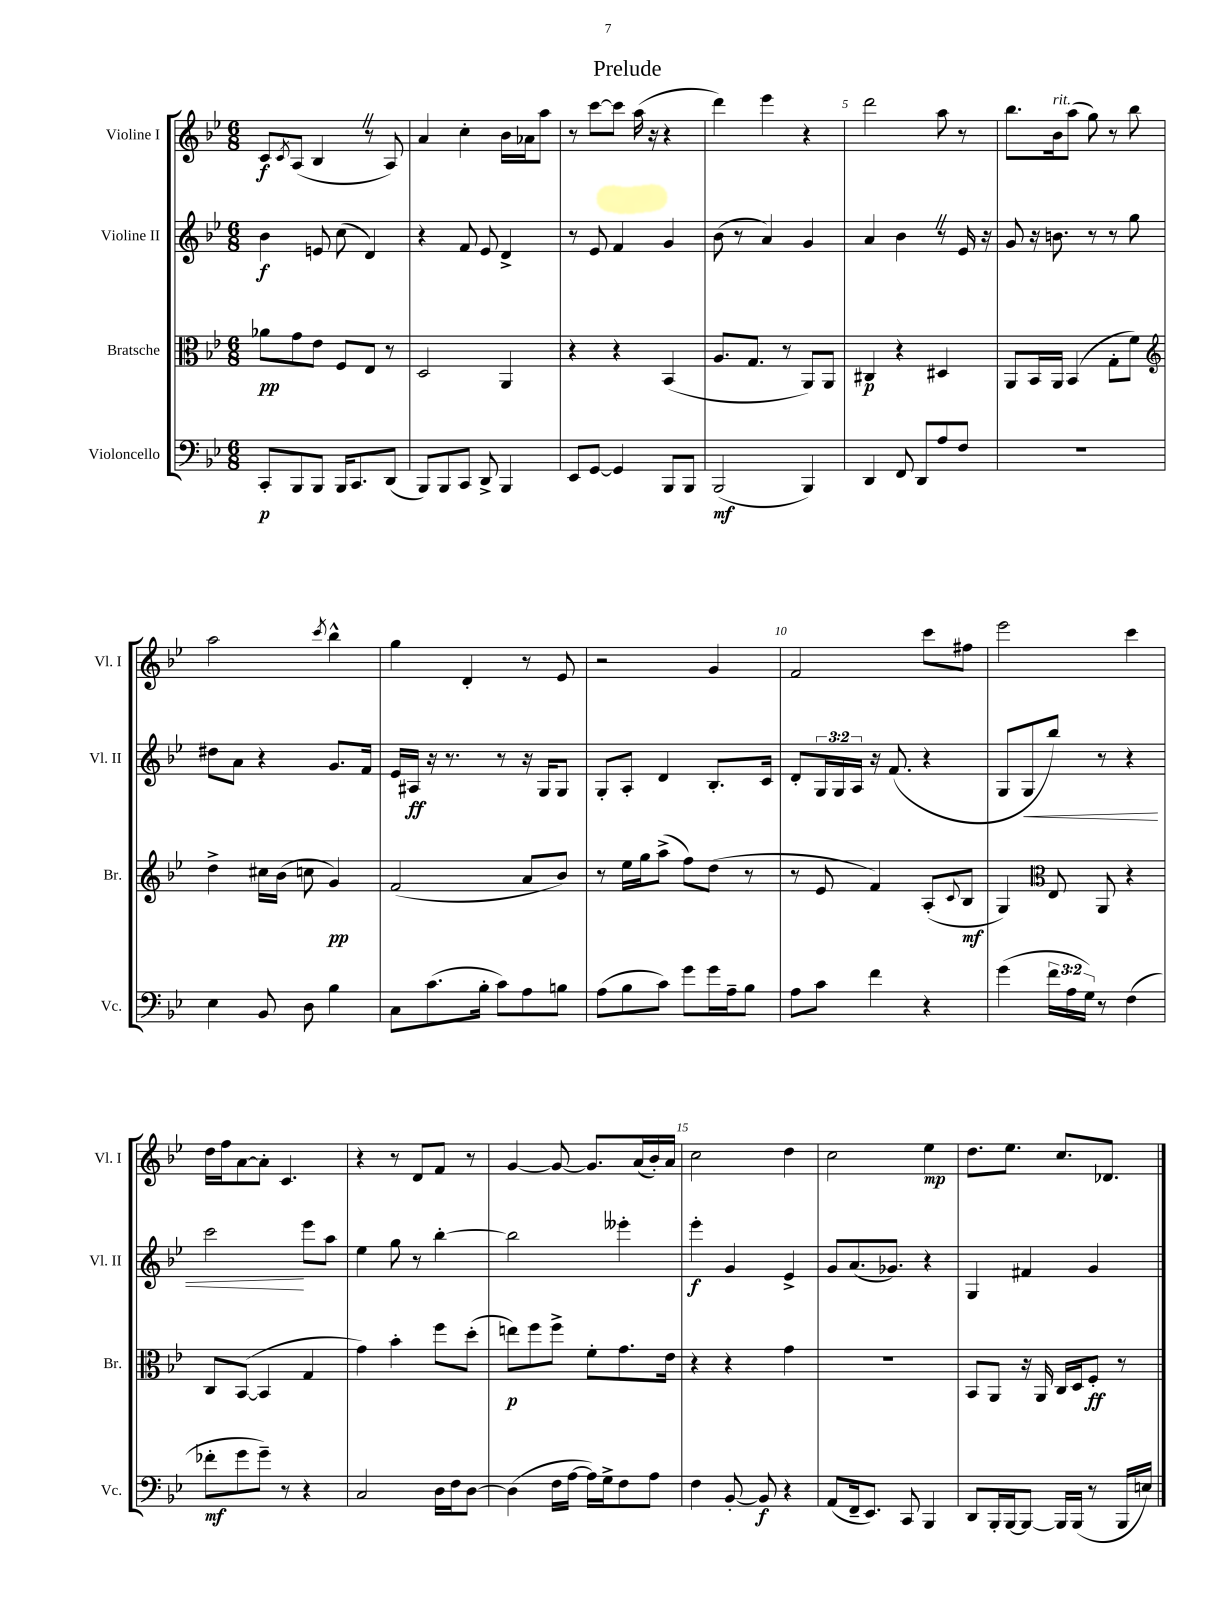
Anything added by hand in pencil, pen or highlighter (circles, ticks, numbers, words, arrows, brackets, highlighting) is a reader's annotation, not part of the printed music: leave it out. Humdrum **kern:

**kern	**kern	**kern	**kern
*staff4	*staff3	*staff2	*staff1
*clefF4	*clefC3	*clefG2	*clefG2
*k[b-e-]	*k[b-e-]	*k[b-e-]	*k[b-e-]
*M6/8	*M6/8	*M6/8	*M6/8
8CC'	8a-	4b-	8c
.	.	.	8qc
8BBB-	8g	.	(8A
8BBB-	8e-	8e	4B-
16BBB-	8F	(8cc	.
8.CC	.	.	.
.	8E-	4d)	8r
(8DD	8r	.	8A)
=	=	=	=
8BBB-)	2D	4r	4a
8BBB-	.	.	.
8CC	.	8f	4cc'
8DD^	.	8e-	.
4BBB-	4AA	4d^	16b-
.	.	.	16a-
.	.	.	8aa
=	=	=	=
8EE-	4r	8r	8r
[8GG	.	8e-	[8ccc
4GG]	4r	4f	8ccc]
.	.	.	(16aa
.	.	.	16r
8BBB-	(4BB-	4g	4r
8BBB-	.	.	.
=	=	=	=
(2BBB-	8.A	(8b-	4ddd)
.	.	8r	.
.	8.G	.	.
.	.	4a)	4eee-
.	8r	.	.
4BBB-)	8AA)	4g	4r
.	8AA	.	.
=	=	=	=
4DD	4C#	4a	2ddd
8FF	4r	4b-	.
8DD	.	.	.
8A	4D#	8r	8aa
8F	.	16e-	8r
.	.	16r	.
=	=	=	=
2.r	8AA	8g	8.bb-
.	16BB-	16r	.
.	16AA	8.b	16b-
.	(4BB-	.	(8aa
.	.	8r	8gg)
.	8G'	8r	8r
.	8f)	8gg	8bb-
=	=	=	=
*	*clefG2	*	*
4E-	4dd^	8dd#	2aa
.	.	8a	.
8BB-	16cc#	4r	.
.	(16b-	.	.
8D	8cc	.	.
.	.	.	8qccc
4B-	4g)	8.g	4bb-^^
.	.	16f	.
=	=	=	=
8C	(2f	16e-	4gg
.	.	16A#	.
(8.c	.	16r	.
.	.	8.r	.
.	.	.	4d'
16B-'	.	.	.
8c)	.	8r	.
8A	8a	16r	8r
.	.	16G	.
8B	8b-)	8G	8e-
=	=	=	=
(8A	8r	8G'	2r
8B-	16ee-	8A'	.
.	16gg	.	.
8c)	(8aa^	4d	.
8g	8ff)	.	.
16g	(8dd	8.B-'	4g
16A~	.	.	.
8B-	8r	.	.
.	.	16c	.
=	=	=	=
8A	8r	8d'	2f
8c	8e-	24G	.
.	.	24G	.
.	.	24A	.
4f	4f)	16r	.
.	.	(8.f	.
4r	(8A'	4r	8ccc
.	8qqc	.	.
.	8B-	.	8ff#
=	=	=	=
(4g	4G)	8G	2eee-
.	.	8G	.
*	*clefC3	*	*
24f	8E-	8bb-)	.
24A	.	.	.
24G)	.	.	.
8r	8AA	8r	.
(4F	4r	4r	4ccc
=	=	=	=
8f-'	8C	2ccc	16dd
.	.	.	16ff
8g	([8BB-	.	[8a
8g~)	4BB-]	.	8a']
8r	.	.	4.c
4r	4G	8eee-	.
.	.	8aa	.
=	=	=	=
2C	4g)	4ee-	4r
.	4b-'	8gg	8r
.	.	8r	8d
16D	8ff	[4bb-'	8f
16F	.	.	.
[8D	(8dd'	.	8r
=	=	=	=
(4D]	8ee)	2bb-]	[4g
.	8ff	.	.
16F	8ff^	.	8g_
[16A	.	.	.
16A])	8f'	.	8.g]
16G^	.	.	.
8F	8.g	4eee--'	.
.	.	.	(16a
8A	.	.	16b-')
.	16e-	.	16a
=	=	=	=
4F	4r	4eee-'	2cc
[8BB-'	4r	4g	.
8BB-]	.	.	.
4r	4g	4e-^	4dd
=	=	=	=
(8AA	2.r	8g	2cc
16FF~	.	(8.a	.
8.EE-)	.	.	.
.	.	8.g-)	.
8CC	.	.	.
4BBB-	.	4r	4ee-
=	=	=	=
8DD	8BB-	4G	8.dd
16BBB-'	8AA	.	.
[16BBB-	.	.	8.ee-
8BBB-_	16r	4f#	.
.	16AA	.	.
16BBB-]	16C	.	8.cc
(16BBB-	16D	.	.
8r	8F'	4g	.
.	.	.	8.d-
16BBB-	8r	.	.
16E)	.	.	.
==	==	==	==
*-	*-	*-	*-
